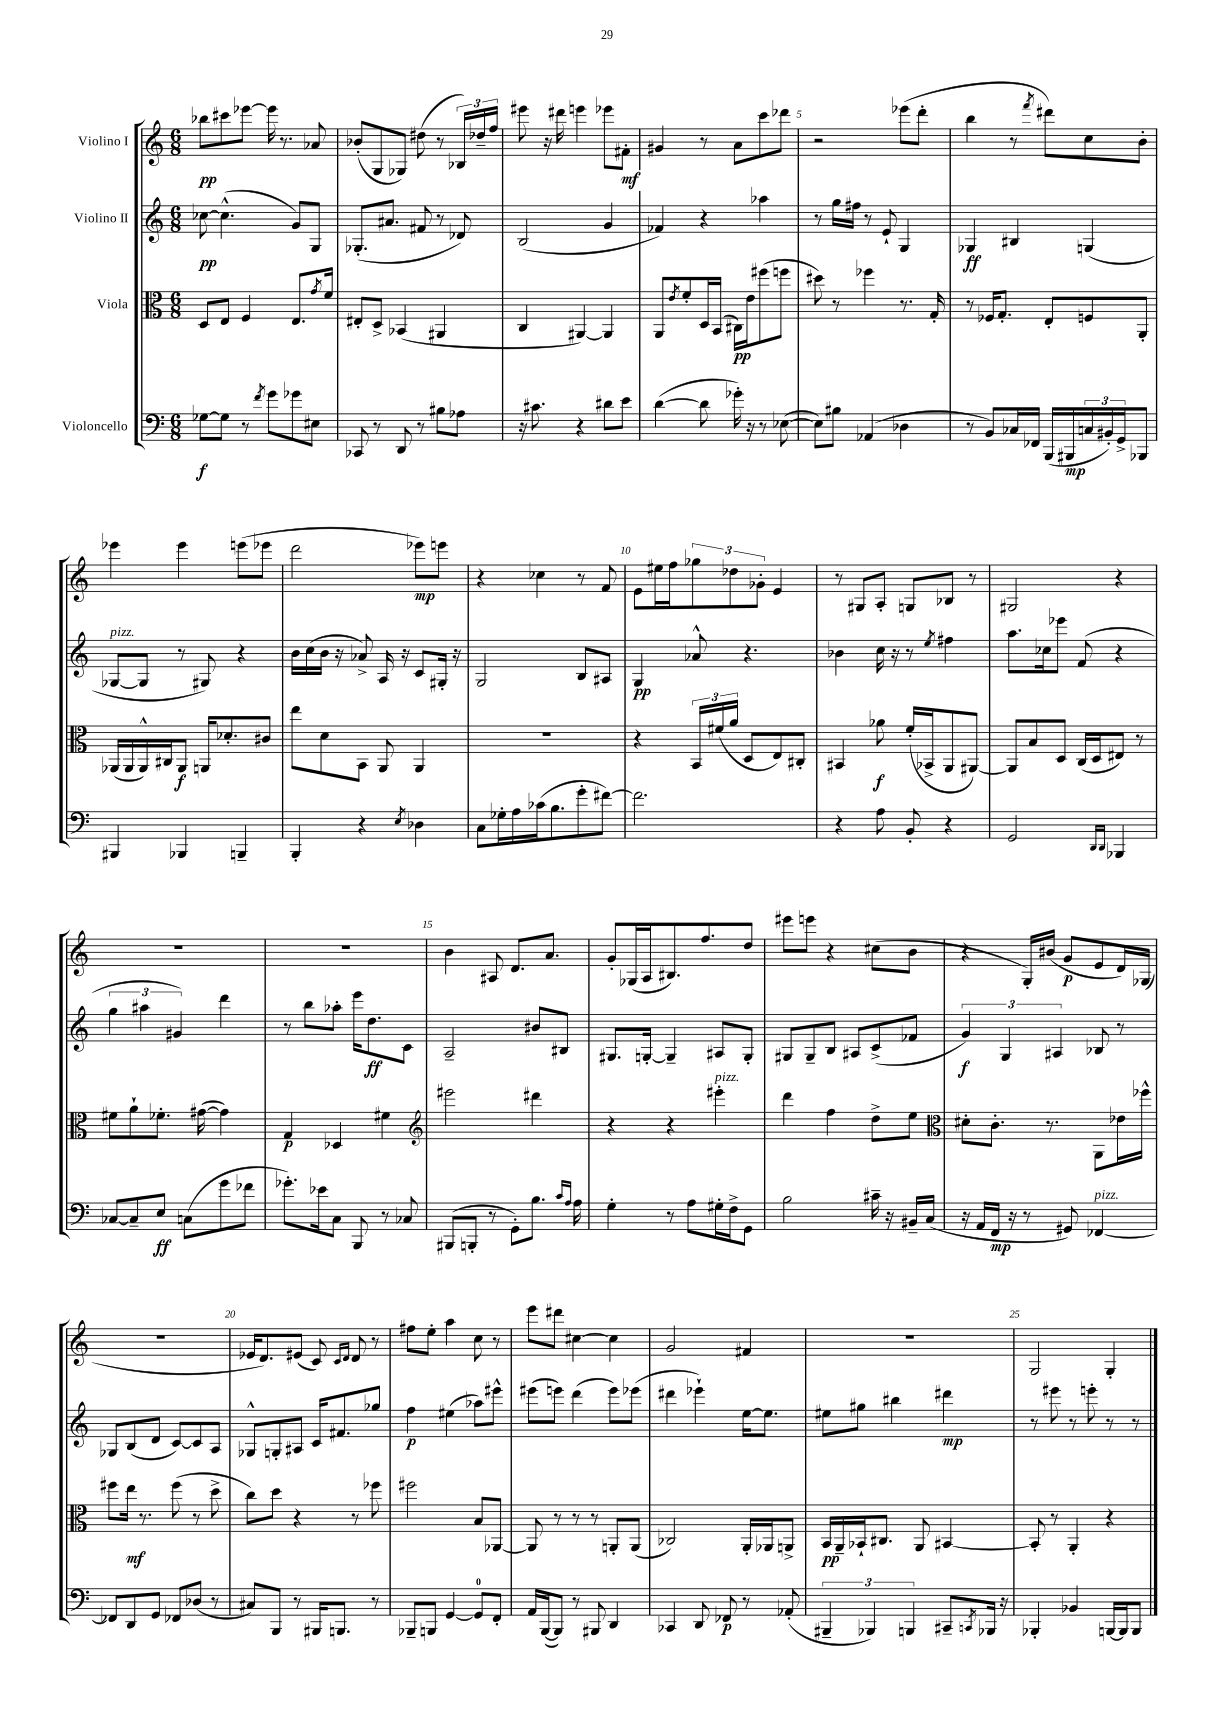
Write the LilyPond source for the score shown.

<<
\new StaffGroup <<
\new Staff = "s0" \with { instrumentName = "Violino I" } {
    \clef treble \key c \major \numericTimeSignature \time 6/8
    bes''8\pp cis'''8 ees'''8~ ees'''16 r8. aes'8 |
    bes'8-.( g8 ges8) dis''8( r8 \tuplet 3/2 { bes16) des''16-- f''16 } |
    eis'''8 r16 dis'''16 e'''4 ees'''8 fis'8-.\mf |
    gis'4 r8 a'8 c'''8 des'''8 |
    r2 ees'''8( d'''8-. |
    b''4 r8 \acciaccatura { f'''8 } dis'''8) c''8 b'8-. |
    ees'''4 ees'''4 e'''8( ees'''8 |
    d'''2 ees'''8\mp) e'''8 |
    r4 ces''4 r8 f'8 |
    e'8 eis''16 f''16 \tuplet 3/2 { ges''8 des''8 ges'8-. } e'4 |
    r8 gis8 a8-. g8 bes8 r8 |
    gis2 r4 |
    R2. |
    R2. |
    b'4 ais8 d'8. a'8. |
    g'8-. ges16( a16 bis8.) f''8. d''8 |
    eis'''8 e'''8 r4 cis''8( b'8 |
    r4 g16-.) bis'16( g'8\p e'8 d'16) ges16( |
    R2. |
    ees'16 d'8.) eis'8( c'8) \grace { c'16 d'16 } d'8 r8 |
    fis''8 e''8-. a''4 c''8 r8 |
    e'''8 dis'''8 cis''4~ cis''4 |
    g'2 fis'4 |
    R2. |
    g2 g4-. \bar "|." |
}
\new Staff = "s1" \with { instrumentName = "Violino II" } {
    \clef treble \key c \major \numericTimeSignature \time 6/8
    ces''8~\pp ces''4.-^( g'8) g8 |
    ges8.-.( ais'8. fis'8 r8 des'8) |
    b2( g'4 |
    fes'4) r4 aes''4 |
    r8 g''16 fis''16 r8 e'8-! g4 |
    ges4\ff bis4 g4( |
    ges8~^\markup { \italic "pizz." } ges8 r8 gis8) r4 |
    b'16 c''16( b'16 r16 aes'8->) a16 r16 c'8 gis16-. r16 |
    g2 b8 ais8 |
    g4\pp aes'8-^ r4. |
    bes'4 c''16 r16 r8 \acciaccatura { e''8 } fis''4 |
    a''8. ces''16 ees'''8 f'8( r4 |
    \tuplet 3/2 { g''4 ais''4 gis'4) } d'''4 |
    r8 b''8 aes''8-. e'''16 d''8.\ff c'8 |
    a2-- bis'8 bis8 |
    gis8. g16~-. g4-- ais8 g8-. |
    gis8 gis8-- b8 ais8 c'8->( fes'8 |
    \tuplet 3/2 { g'4\f) g4 ais4 } bes8 r8 |
    ges8 b8( d'8 c'8~) c'8 a8 |
    ges8-^ g8-. ais8 c'16 fis'8. ges''8 |
    f''4\p eis''4( aes''8) eis'''8-^ |
    eis'''8( e'''8) d'''4( e'''8) ees'''8( |
    dis'''4 ees'''4-!) e''16~ e''8. |
    eis''8 gis''8 bis''4 dis'''4\mp |
    r8 eis'''8 r8 e'''8-. r8 r8 \bar "|." |
}
\new Staff = "s2" \with { instrumentName = "Viola" } {
    \clef alto \key c \major \numericTimeSignature \time 6/8
    d8 e8 f4 e8. \acciaccatura { g'8 } f'16 |
    eis8-. d8-> bes,4( ais,4 |
    c4 ais,4~) ais,4 |
    a,8 \acciaccatura { e'8 } f'8-. d16 b,16( cis16\pp) e'16 fis''8( f''8 |
    dis''8) r8 fes''4 r8. g16-. |
    r8 fes16 g8.-. e8-. f8 a,8-. |
    aes,16( aes,16 aes,16-^) cis16 aes,8\f a,16 des'8.-. cis'8 |
    e''8 d'8 b,8 a,8 a,4 |
    R2. |
    r4 \tuplet 3/2 { b,16 fis'16( a'16 } d8 e8) cis8-. |
    bis,4 aes'8\f f'16-.( bes,16-> a,8 ais,8~) |
    ais,8 b8 d8 c16( d16 eis8) r8 |
    fis'8 a'8-! fes'8.-. gis'16~( gis'4) |
    g4\p des4 fis'4 |
    \clef treble eis'''2 dis'''4 |
    r4 r4 eis'''4-.^\markup { \italic "pizz." } |
    d'''4 f''4 d''8-> e''8 |
    \clef alto dis'8-. c'8.-. r8. a,8 ees'16 fes''16-^ |
    fis''8 e''16\mf r8. fis''8( r8 d''8-> |
    c''8) d''8 r4 r8 fes''8 |
    fis''2 b8 aes,8~ |
    aes,8 r8 r8 r8 a,8-. a,8( |
    ces2) a,16-. aes,16 a,8-> |
    b,16\pp a,16-- bes,16-! cis8. a,8 bis,4~ |
    bis,8-. r8 a,4-. r4 \bar "|." |
}
\new Staff = "s3" \with { instrumentName = "Violoncello" } {
    \clef bass \key c \major \numericTimeSignature \time 6/8
    ges8~\f ges8 r8 \acciaccatura { f'8 } g'8 ges'8 eis8 |
    ces,8 r8 d,8 r8 bis8 aes8 |
    r16 cis'8. r4 dis'8 e'8 |
    d'4~( d'8 ges'16-.) r16 r8 ees8~( |
    ees8) bis8 aes,4( des4 |
    r8 b,8) ces16 fes,16 b,,16( bis,,16\mp \tuplet 3/2 { c16 bis,16-.) g,16-> } bes,,8 |
    bis,,4 bes,,4 b,,4-- |
    b,,4-. r4 \acciaccatura { e8 } des4 |
    c8 ges16-. a16 ces'16( b8. g'8-. fis'8~) |
    fis'2. |
    r4 a8 b,8-. r4 |
    g,2 \grace { d,16 d,16 } bes,,4 |
    ces8~ ces8-- e8\ff c8( g'8 fes'8 |
    ges'8.-.) ees'16 c8 b,,8 r8 ces8 |
    bis,,8( b,,8-. r8 g,8-.) b8. \grace { c'16 a16 } a16 |
    g4-. r8 a8 gis16-. f16-> g,8 |
    b2 cis'16-- r16 bis,16-- c16( |
    r16 a,16 f,16\mp r16 r8 gis,8) fes,4~^\markup { \italic "pizz." } |
    fes,8 d,8 g,8 fes,8 des8( r8 |
    cis8) b,,8 r8 bis,,16 b,,8. r8 |
    bes,,8-- b,,8 g,4~ g,8-0 f,8-. |
    a,16 b,,16~( b,,8) r8 bis,,8 d,4 |
    ces,4 d,8 fes,8\p r8 aes,8-.( |
    \tuplet 3/2 { bis,,4-- bes,,4) b,,4 } cis,8-- \acciaccatura { c,8 } bes,,16 r16 |
    bes,,4-. bes,4 b,,16~ b,,16 b,,8 \bar "|." |
}
>>
>>
\layout { \context { \Score \override BarNumber.break-visibility = ##(#f #t #t) barNumberVisibility = #(every-nth-bar-number-visible 5) } }
